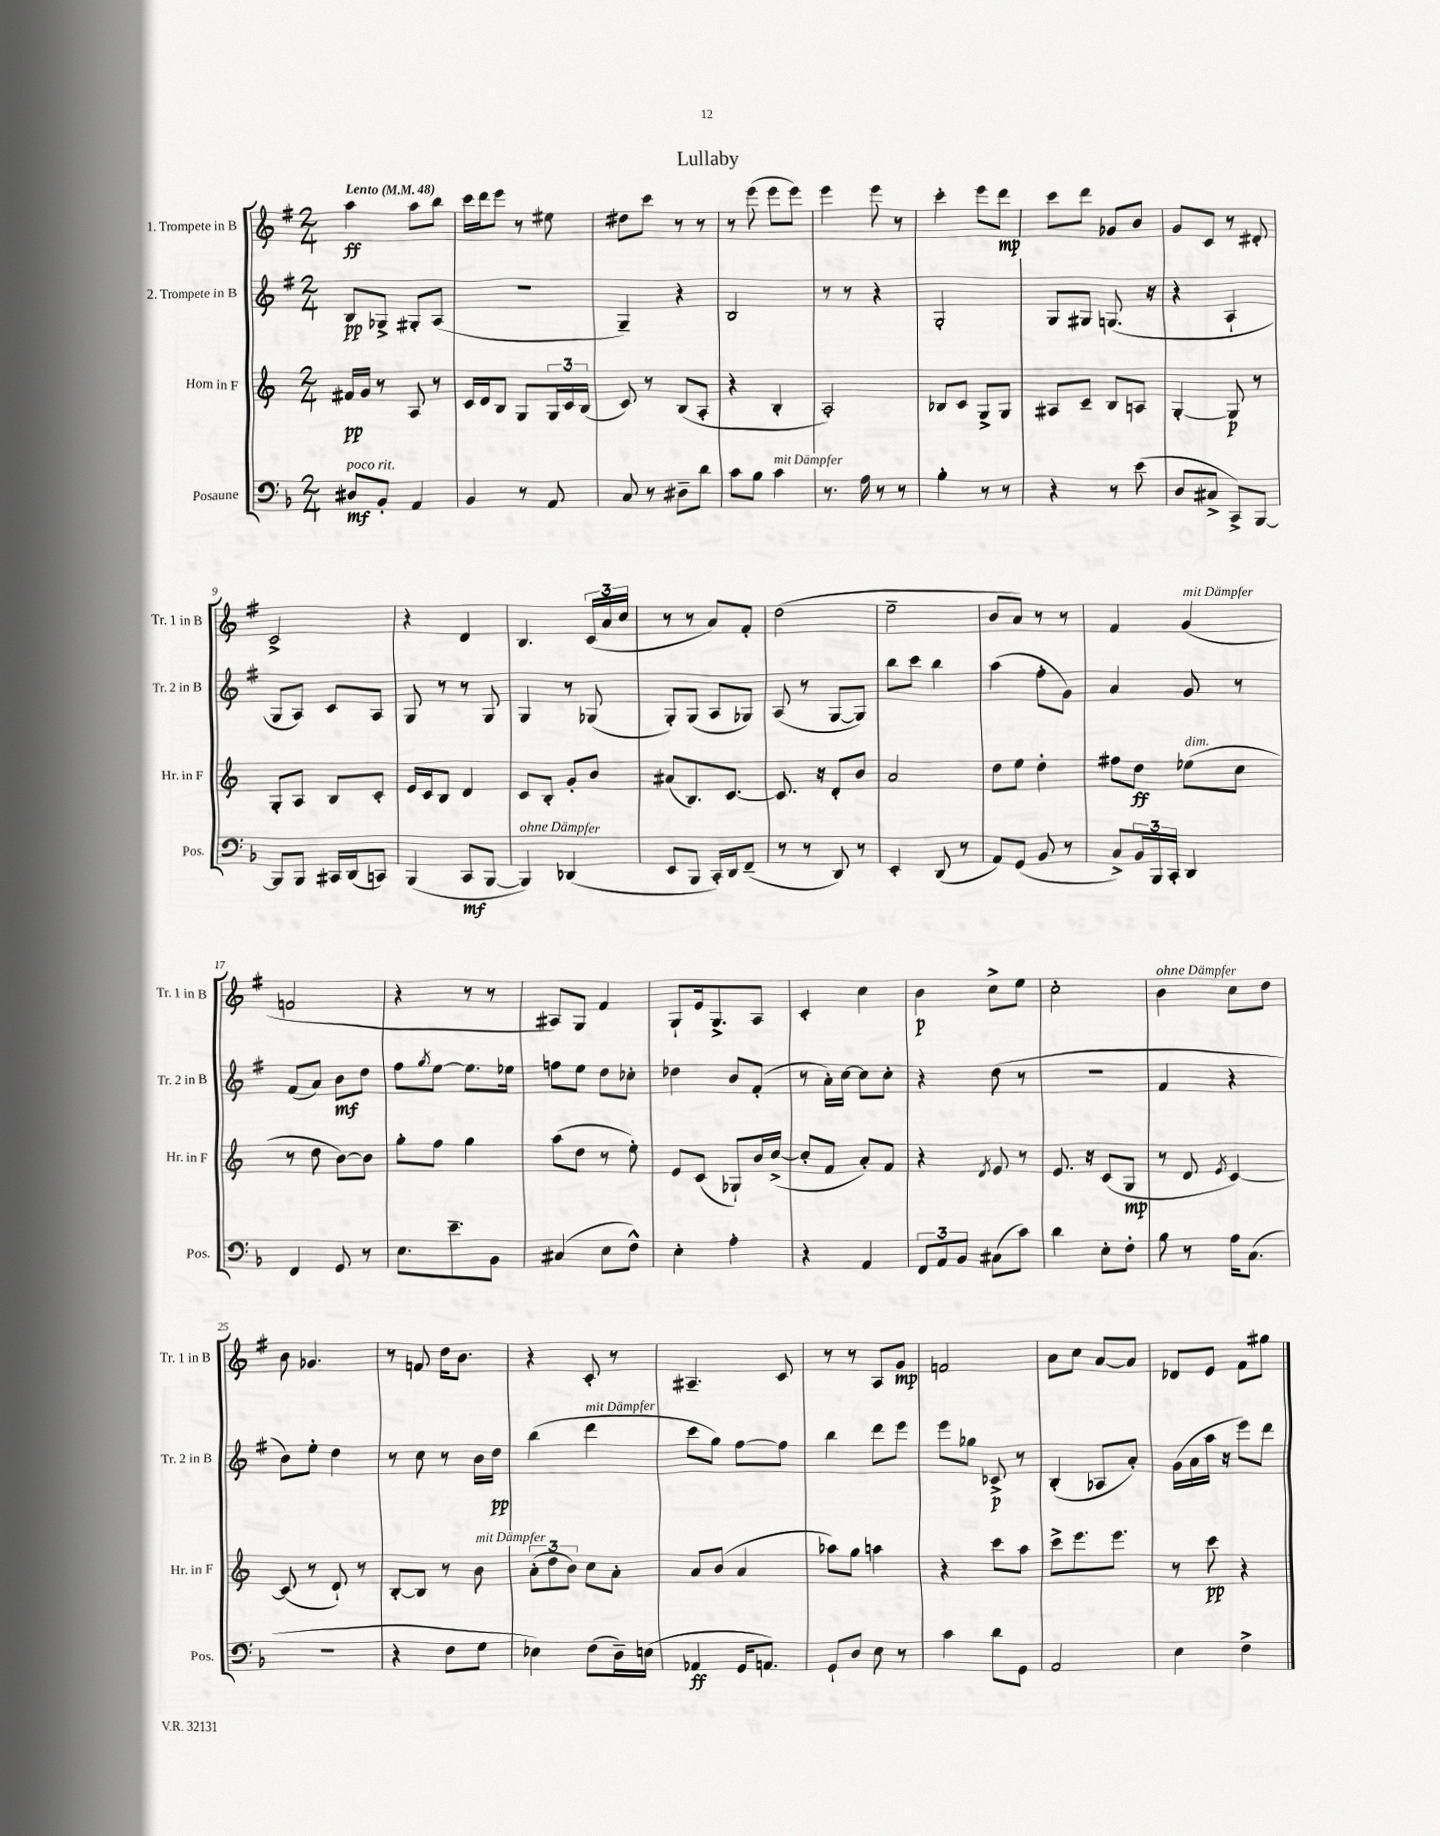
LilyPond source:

\header { title = "Lullaby" }
<<
\new StaffGroup <<
\new Staff = "s0" \with { instrumentName = "1. Trompete in B" shortInstrumentName = "Tr. 1 in B" } {
    \clef treble \key g \major \numericTimeSignature \time 2/4 \tempo "Lento" 4 = 48
    a''4\ff a''8 b''8 |
    c'''16 d'''16 e'''8 r8 eis''8 |
    dis''8 c'''8 r8 r8 |
    r8 e'''8( e'''8 e'''8) |
    e'''4 e'''8 r8 |
    c'''4-. e'''8 d'''8\mp |
    c'''8 d'''8 ges'8 b'8 |
    g'8 c'8 r8 dis'8-. |
    c'2-> |
    r4 d'4 |
    b4. \tuplet 3/2 { c'16( a'16 c''16 } |
    r8 r8 a'8) fis'8-. |
    d''2( |
    e''2-- |
    b'8 a'8) r8 r8 |
    fis'4 g'4^\markup { \italic "mit Dämpfer" }( |
    f'2 |
    r4 r8 r8 |
    ais8) g8 fis'4 |
    g8-! e'16 g8.-> a8 |
    c'4-. c''4 |
    b'4\p c''8-> e''8 |
    c''2-. |
    b'4^\markup { \italic "ohne Dämpfer" } c''8 d''8 |
    b'8 ges'4. |
    r8 f'8 d''16 b'8. |
    r4 c'8-. r8 |
    ais4.-- c'8 |
    r8 r8 a8 g'8\mp |
    f'2 |
    a'8 c''8 a'8~ a'8 |
    des'8 e'8 fis'8 gis''8 \bar "|." |
}
\new Staff = "s1" \with { instrumentName = "2. Trompete in B" shortInstrumentName = "Tr. 2 in B" } {
    \clef treble \key g \major \numericTimeSignature \time 2/4
    b8\pp ges8-> gis8-. a8( |
    r2 |
    g4--) r4 |
    b2 |
    r8 r8 r4 |
    g2-. |
    g8 gis8 g8.( r16 |
    r4 a4-! |
    g8 a8) c'8 a8 |
    g8 r8 r8 g8 |
    g4 r8 ges8( |
    g8-.) g8( a8 ges8) |
    a8( r8 g8~ g8) |
    b''8 c'''8 b''4 |
    a''4( fis''8-. g'8) |
    a'4 g'8 r8 |
    fis'8( a'8) b'8\mf d''8 |
    fis''8 \acciaccatura { g''8 } e''8~ e''8. ees''16 |
    f''8 e''8 d''8 ces''8-. |
    des''4 b'8 fis'8-.( |
    r8 a'16-.) c''16~ c''8 c''8-. |
    r4 d''8( r8 |
    r2 |
    fis'4 r4 |
    b'8) e''8-. d''4 |
    r8 c''8 r8 b'16 d''16\pp |
    b''4( d'''4^\markup { \italic "mit Dämpfer" } |
    c'''8 g''8) fis''8~ fis''8 |
    b''4 d'''8 e'''8 |
    e'''8 ges''8 ces'8->\p r8 |
    b4-.( aes8 a'8-.) |
    g'16( a'16 a''16 r16 e'''8) d'''8 \bar "|." |
}
\new Staff = "s2" \with { instrumentName = "Horn in F" shortInstrumentName = "Hr. in F" } {
    \clef treble \key c \major \numericTimeSignature \time 2/4
    fis'16\pp g'16 r8 a8 r8 |
    c'16 d'16 b8 g8 \tuplet 3/2 { g16 c'16 b16( } |
    c'8) r8 b8( a8-. |
    r4 b4-. |
    a2-.) |
    bes8 c'8 g8-> g8 |
    ais8 c'8-- b8 a8 |
    g4~-. g8\p r8 |
    g8-. a8 b8 c'8-. |
    e'16 c'16 b8 d'4 |
    c'8 b8-. g'8-. b'8 |
    ais'8( b8.) c'8.~ |
    c'8. r16 d'8-. b'8 |
    a'2 |
    d''8 e''8 d''4-. |
    fis''8 d''8\ff ees''8^\markup { \italic "dim." }( c''8 |
    r8 d''8 b'8~) b'8 |
    g''8-. f''8 g''4 |
    a''8( d''8 r8 e''8-.) |
    e'8 c'8( ges8-!) b'16 c''16~->( |
    c''8-. f'8 a'8-.) f'8 |
    r4 \acciaccatura { d'8 } e'8 r8 |
    e'8. r16 c'8( g8\mp |
    r8 d'8 \acciaccatura { e'8 } c'4~) |
    c'8( r8 d'8-!) r8 |
    b8~-. b8 r8 b'8^\markup { \italic "mit Dämpfer" } |
    \tuplet 3/2 { a'8-.( d''8 b'8) } c''8 a'8-. |
    a'8 b'8( a'4 |
    aes''8) g''8 a''4 |
    r4 c'''8 a''8 |
    c'''8-> e'''8. e'''8. |
    r8 c'''8\pp r4 \bar "|." |
}
\new Staff = "s3" \with { instrumentName = "Posaune" shortInstrumentName = "Pos." } {
    \clef bass \key f \major \numericTimeSignature \time 2/4
    dis8\mf^\markup { \italic "poco rit." } bes,8-. a,4 |
    bes,4 r8 a,8 |
    c8 r8 dis8-- d'8 |
    c'8 bes8 c'4^\markup { \italic "mit Dämpfer" } |
    r8. a16 r8 r8 |
    bes4-. r8 r8 |
    r4 r8 e'8( |
    d8 cis8-> c,8->) bes,,8~ |
    bes,,8 bes,,8 cis,16 d,16( c,8) |
    bes,,4( c,8\mf bes,,8~ |
    bes,,4^\markup { \italic "ohne Dämpfer" }) des,4( |
    e,8 bes,,8 c,16-.) d,16 f,8--( |
    r8 r8 d,8) r8 |
    e,4-. d,8( r8 |
    a,8) g,8( bes,8 r8 |
    c8->) \tuplet 3/2 { bes,16 bes,,16 c,16-. } d,4 |
    f,4 g,8 r8 |
    e8. e'8.-- bes,8 |
    cis4( e8 f8-^) |
    e4-. a4-. |
    r4 a,4 |
    \tuplet 3/2 { f,8 a,8 bes,8 } cis8( c'8) |
    d'4 e8-. f8-. |
    bes8 r8 a16 c8.( |
    r2 |
    r4 f8 g8 |
    ees4) f8( d16--) e16( |
    aes,4\ff g,16 a,8.) |
    g,8-! d8 e8 r8 |
    c'4 d'8 g,8 |
    a,2 |
    e4 f4-> \bar "|." |
}
>>
>>
